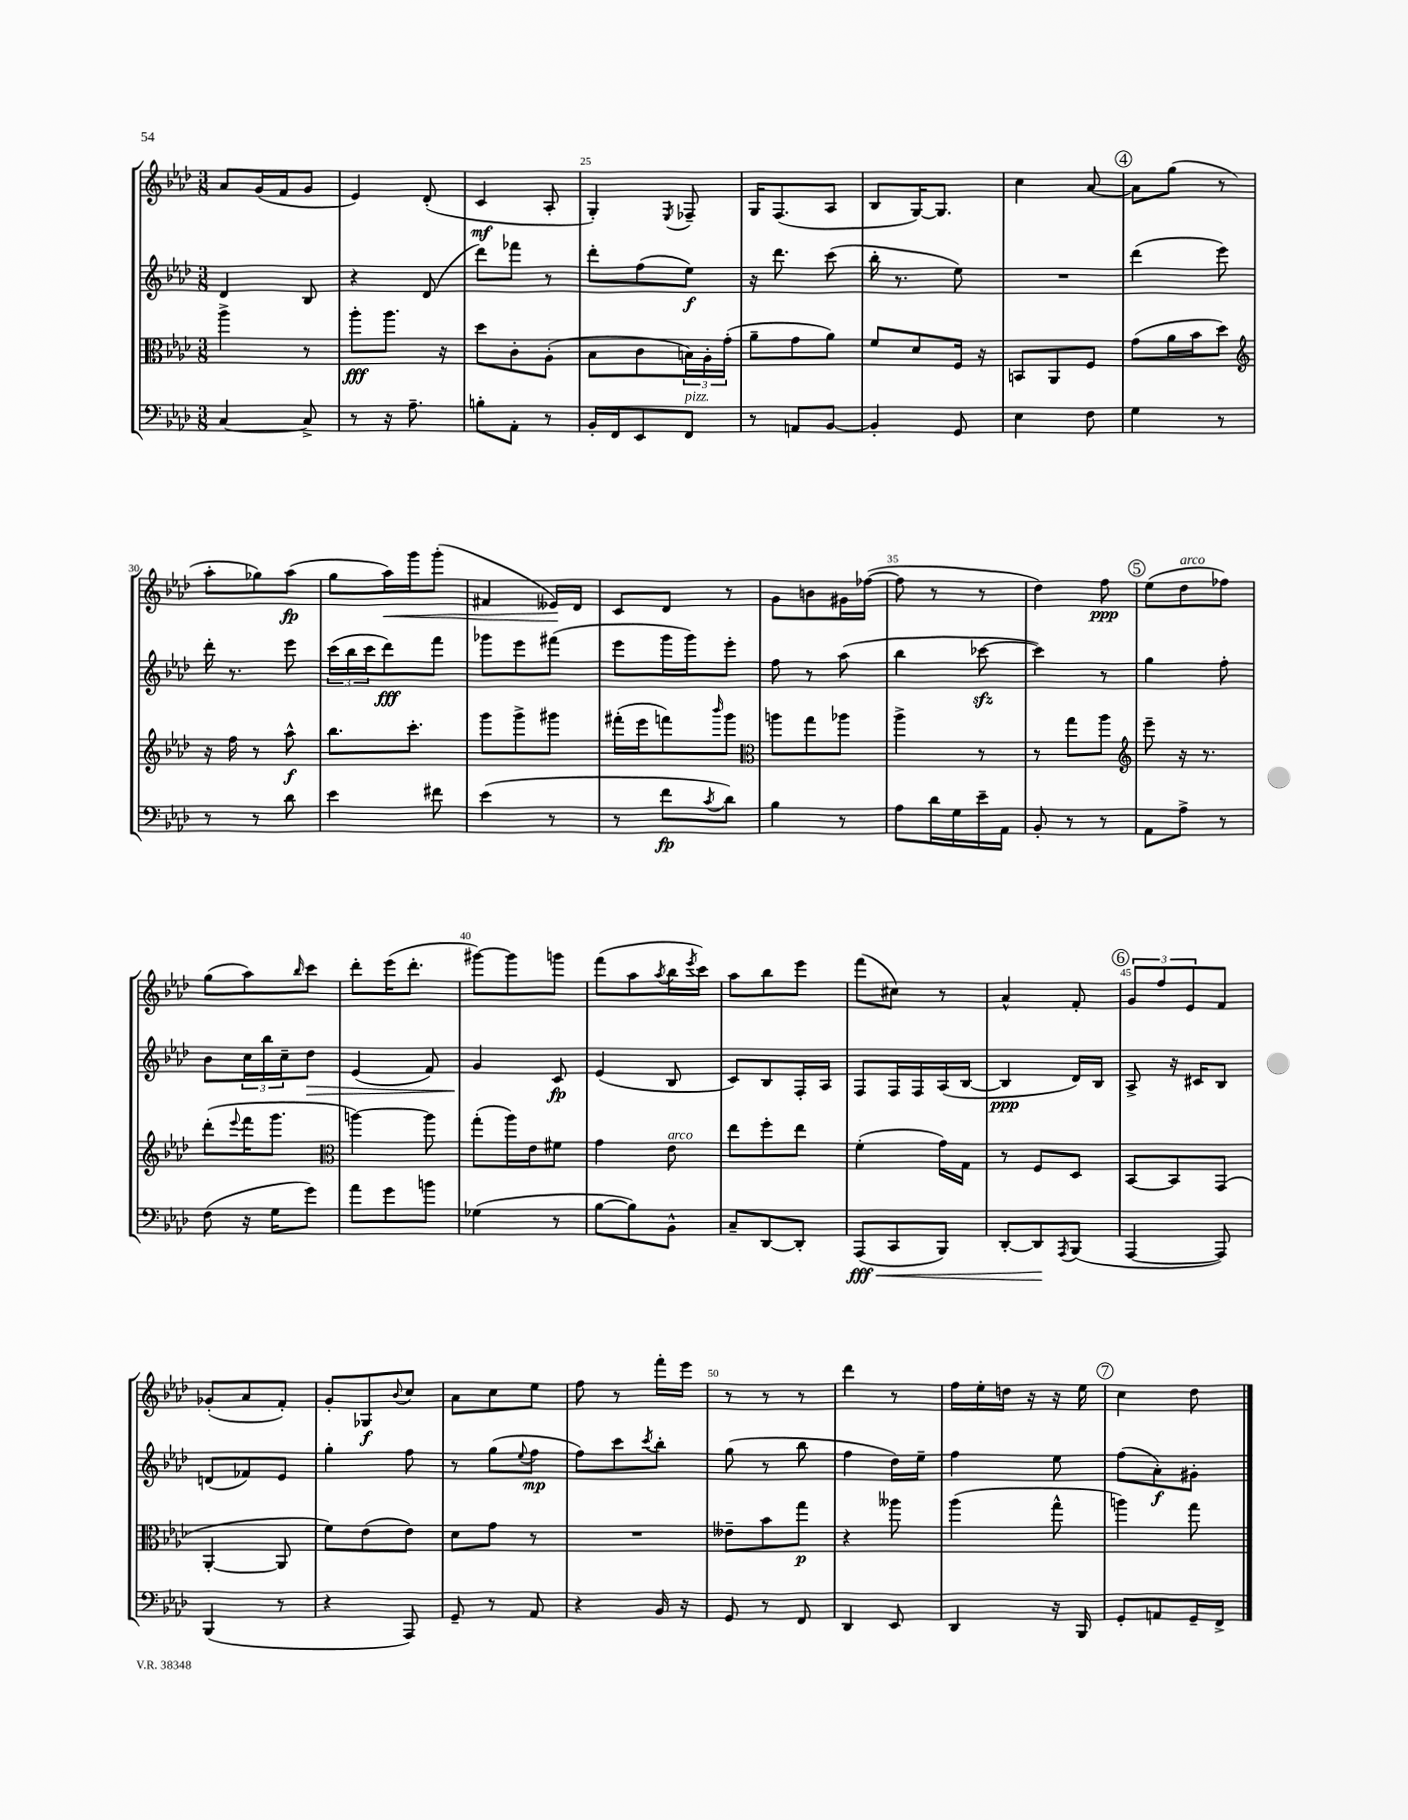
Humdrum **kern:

**kern	**kern	**kern	**kern
*staff4	*staff3	*staff2	*staff1
*clefF4	*clefC3	*clefG2	*clefG2
*k[b-e-a-d-]	*k[b-e-a-d-]	*k[b-e-a-d-]	*k[b-e-a-d-]
*M3/8	*M3/8	*M3/8	*M3/8
[4C	4aa-^	4d-	8a-
.	.	.	(16g
.	.	.	16f
8C^]	8r	8B-	8g
=	=	=	=
8r	8aa-'	4r	4e-)
16r	8.aa-	.	.
8.A-~	.	.	.
.	.	(8d-	(8d-'
.	16r	.	.
=	=	=	=
8B'	8dd-	8ddd-)	4c
8AA-'	8c'	8fff-	.
8r	(8A-'	8r	8A-'
=	=	=	=
16BB-'	8B-	8ddd-'	4G')
16FF	.	.	.
8EE-	8c	(8ff	.
.	.	.	8qE-
8FF	24B)	8ee-)	8F-~
.	24A-'	.	.
.	(24g'	.	.
=	=	=	=
8r	8a-~	16r	16G
.	.	8.ddd-	(8.F
8AA	8g	.	.
[8BB-	8a-)	(8ccc	8A-
=	=	=	=
4BB-']	8f	16bb-'	8B-
.	.	8.r	.
.	8d-	.	[16G)
.	.	.	8.G]
8GG	16F	8ee-)	.
.	16r	.	.
=	=	=	=
4E-	8BB	4.r	4cc
.	8AA-	.	.
8F	8F	.	[8a-
=	=	=	=
4G	(8g	(4ddd-	8a-]
.	16a-	.	(8gg
.	16b-	.	.
8r	8dd-)	8eee-)	8r
=	=	=	=
*	*clefG2	*	*
8r	16r	16ddd-'	8aa-'
.	16ff	8.r	.
8r	8r	.	8gg-)
8d-	8aa-^^	8eee-	(8aa-
=	=	=	=
4e-	8.bb-	(24ccc	8gg
.	.	24bb-	.
.	.	24ccc	.
.	.	8ddd-)	16aa-)
.	8.ccc'	.	16ggg
8f#	.	8fff	(8ggg'
=	=	=	=
(4e-	8ggg	8ggg-	4f#
.	8ggg^	8eee-	.
8r	8ggg#	(8fff#	16e--)
.	.	.	16d-
=	=	=	=
8r	(16fff#'	8eee-	8c
.	16eee-	.	.
8f	8fff)	16ggg	8d-
.	.	16ggg)	.
8qc	16qqbbb-	.	.
8d-)	8ggg	8eee-'	8r
=	=	=	=
*	*clefC3	*	*
4B-	8aa	8ff	8g
.	8gg	8r	8b
8r	8aa-	(8aa-	16g#
.	.	.	([16ff-
=	=	=	=
8A-	4aa-^	4bb-	8ff-]
16d-	.	.	8r
16G	.	.	.
16e-~	8r	[8ccc-	8r
16AA-	.	.	.
=	=	=	=
8BB-'	8r	4ccc-])	4dd-)
8r	8gg	.	.
8r	8aa-	8r	8ff
=	=	=	=
*	*clefG2	*	*
8AA-	8eee-~	4gg	(8ee-
8A-^	16r	.	8dd-
.	8.r	.	.
8r	.	8ff'	8ff-)
=	=	=	=
(8F	(8ddd-'	8b-	(8gg
.	8qqeee-	.	.
16r	16fff	24cc	8aa-)
.	.	24bb-	.
16G	8.ggg	.	.
.	.	24cc~	.
.	.	.	16qqbb-
8g)	.	8dd-	8ccc
=	=	=	=
*	*clefC3	*	*
8a-	[4aa)	(4e-	8ddd-'
8g	.	.	(16eee-
.	.	.	8.ddd-'
8b	8aa]	8f)	.
=	=	=	=
(4G-	(8gg'	4g	[8ggg#)
.	16aa-)	.	8ggg#]
.	16e-	.	.
8r	8f#	8c	8ggg
=	=	=	=
[8B-	4g	(4e-	(8fff
8B-])	.	.	8aa-
.	.	.	8qaa-
8BB-^^	8e-	8B-	16bb-
.	.	.	8qeee-
.	.	.	16ccc)
=	=	=	=
8C~	8ee-	8c)	8aa-
[8DD-	8ff'	8B-	8bb-
8DD-']	8ee-	16F'	8eee-
.	.	16A-	.
=	=	=	=
(8AAA-	(4f'	8F	(8fff
8CC	.	16F	8cc#)
.	.	16F	.
8BBB-)	16g)	(16A-	8r
.	16G	[16B-	.
=	=	=	=
[8DD-'	8r	4B-]	4a-^^
8DD-]	8F	.	.
8qAAA-	.	.	.
(8BBB-	8D-	16d-)	8f'
.	.	16B-	.
=	=	=	=
[4AAA-	[8BB-	8A-^	12g
.	.	.	12ff
.	8BB-]	16r	.
.	.	.	12e-
.	.	16c#	.
8AAA-])	(8GG	8B-	8f
=	=	=	=
(4BBB-	[4AA-'	(8d	(8g-'
.	.	8f-)	8a-
8r	8AA-]	8e-	8f')
=	=	=	=
4r	8f)	4gg'	8g'
.	(8e-	.	8G-
.	.	.	8qqb-
8AAA-)	8e-)	8ff	8cc
=	=	=	=
8GG~	8d-	8r	8a-
8r	8g	(8gg	8cc
.	.	8qqee-	.
8AA-	8r	8ff	8ee-
=	=	=	=
4r	4.r	8ff)	8ff
.	.	8ccc	8r
.	.	8qccc	.
16BB-	.	8bb-'	16fff'
16r	.	.	16eee-
=	=	=	=
8GG	8e--~	(8gg	8r
8r	8b-	8r	8r
8FF	8gg	8bb-	8r
=	=	=	=
4DD-	4r	4ff	4ddd-
8EE-	8aa--	16dd-)	8r
.	.	16ee-~	.
=	=	=	=
4DD-	(4aa-	4ff	16ff
.	.	.	16ee-'
.	.	.	16dd
.	.	.	16r
16r	8gg^^	8ee-	16r
16BBB-	.	.	16ee-
=	=	=	=
8GG'	4aa)	(8ff	4cc
8AA	.	8a-')	.
16GG~	8gg	8g#'	8dd-
16FF^	.	.	.
==	==	==	==
*-	*-	*-	*-
